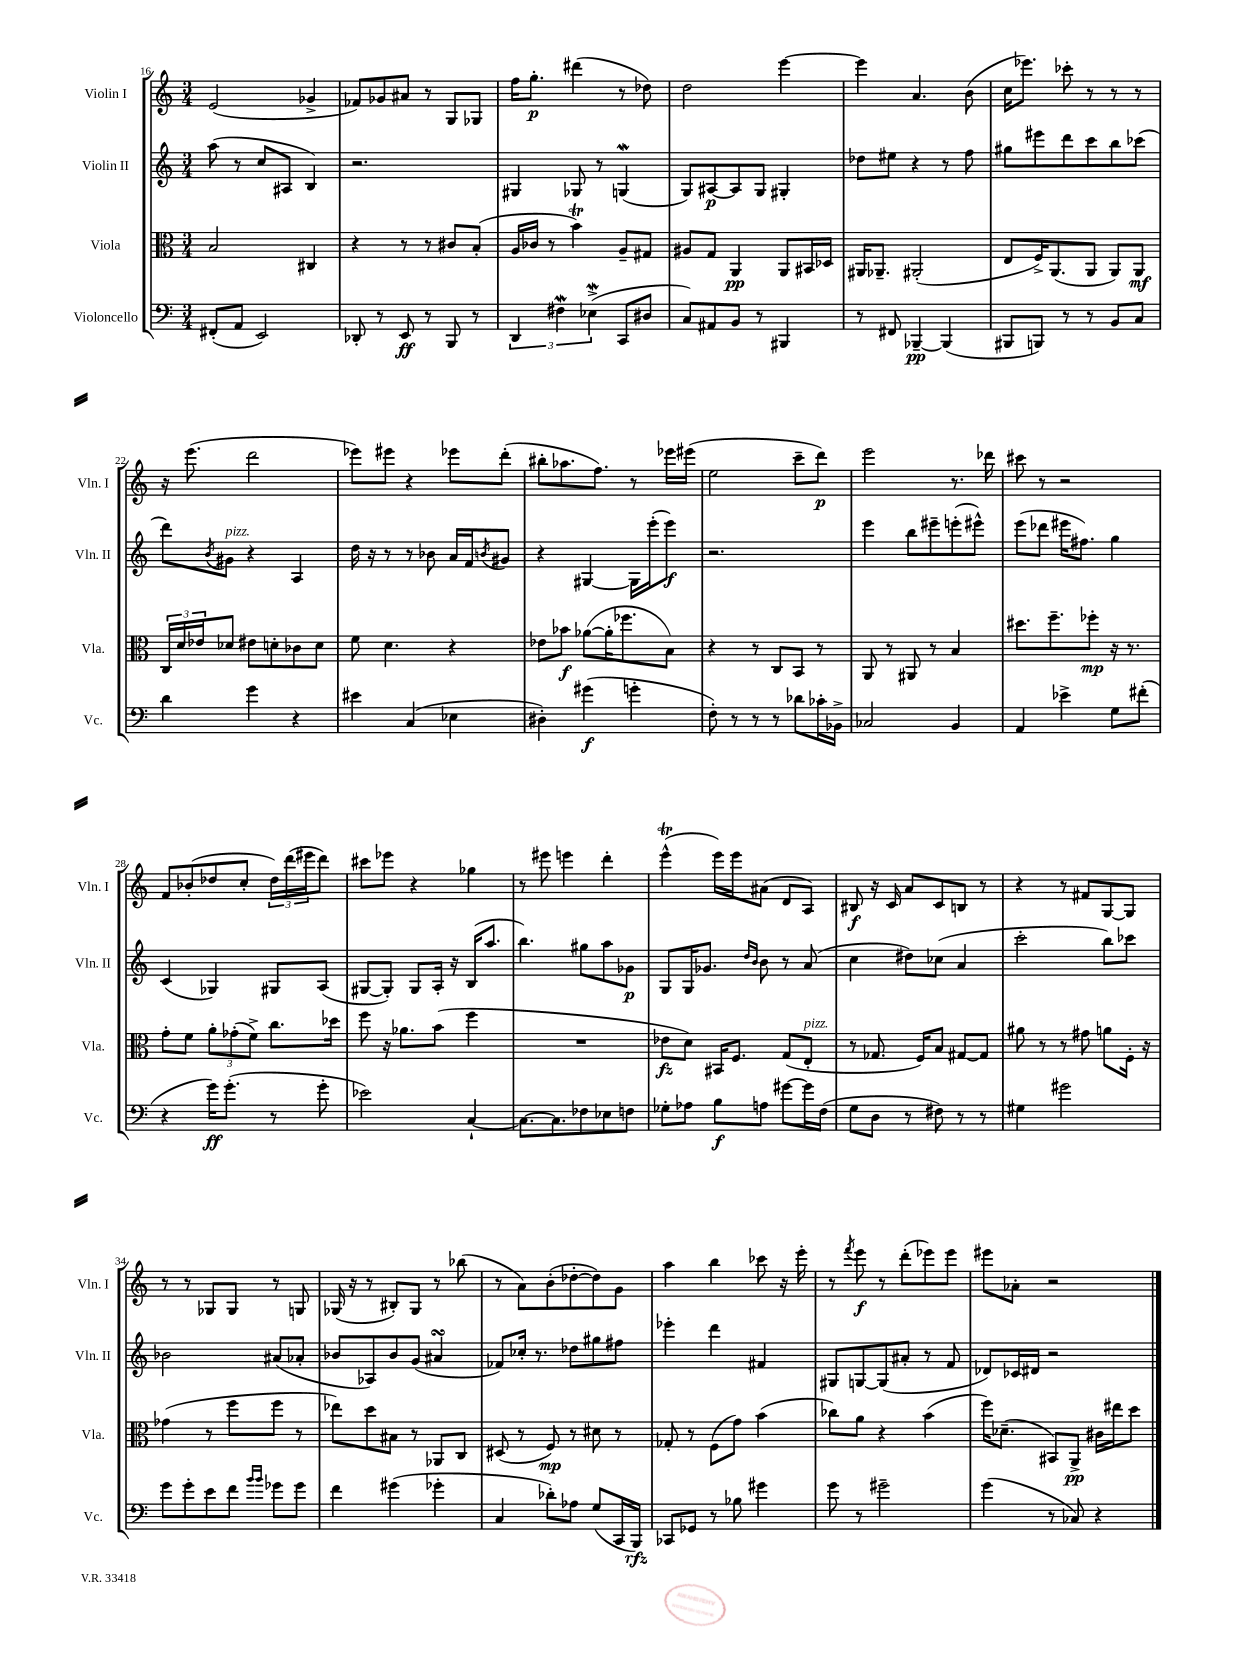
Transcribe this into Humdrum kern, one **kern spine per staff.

**kern	**kern	**kern	**kern
*staff4	*staff3	*staff2	*staff1
*clefF4	*clefC3	*clefG2	*clefG2
*k[]	*k[]	*k[]	*k[]
*M3/4	*M3/4	*M3/4	*M3/4
(8FF#'	2B	(8aa	(2e
8AA	.	8r	.
2EE)	.	8cc	.
.	.	8A#	.
.	4C#	4B)	4g-^
=	=	=	=
8DD-'	4r	2.r	8f-)
8r	.	.	8g-
8EE	8r	.	8a#
8r	8r	.	8r
8BBB	8c#	.	8G
8r	(8B'	.	8G-
=	=	=	=
6DD	16A	4G#	16ff
.	16c-	.	8.gg'
.	8r	.	.
6F#	.	.	.
.	4b)	8G-	(4ddd#
(6E-^	.	.	.
.	.	8r	.
8CC	8A~	(4G	8r
8D#	8G#	.	8dd-)
=	=	=	=
8C)	8A#	8G)	2dd
8AA#	8G	[8A#	.
8BB	4AA	8A#]	.
8r	.	8G	.
4BBB#	8AA	4G#'	[4eee
.	16BB#	.	.
.	16D-	.	.
=	=	=	=
8r	16AA#	8dd-	4eee]
.	8.AA-~	.	.
8FF#	.	8ee#	.
[4BBB-~	(2AA#'	4r	4.a
(4BBB-]	.	8r	.
.	.	8ff	(8b
=	=	=	=
8BBB#	8E	8gg#	16cc
.	.	.	8.eee-)
8BBB)	16F^)	8eee#	.
.	(8.AA	.	.
8r	.	8ddd	8ccc-'
8r	8AA	8ccc	8r
8BB	8AA)	8bb	8r
8C	8AA	(8ccc-	8r
=	=	=	=
4d	24C	8ddd)	16r
.	24d	.	.
.	.	.	(8.eee
.	24e-	.	.
.	.	8qb	.
.	8d-	8g#	.
4g	8e#	4r	2ddd
.	8d'	.	.
4r	8c-	4A	.
.	8d	.	.
=	=	=	=
4e#	8f	16dd	8eee-)
.	.	16r	.
.	4.d	8r	8eee#
(4C	.	8r	4r
.	.	8b-	.
4E-	4r	16a	8eee-
.	.	16f	.
.	.	8qb	.
.	.	8g#	(8ddd'
=	=	=	=
4D#')	8e-	4r	8bb#'
.	8b-	.	8.aa-
(4g#	([8a-	[4G#	.
.	.	.	8.ff)
.	16a-']	.	.
.	8.ff-	.	.
4g'	.	16G#]	8r
.	.	(16eee'	.
.	8B)	8eee)	16eee-
.	.	.	(16eee#
=	=	=	=
8F')	4r	2.r	2ee
8r	.	.	.
8r	8r	.	.
8r	8C	.	.
8d-	8BB	.	8ccc~
16c-'	8r	.	8ddd)
16BB-^	.	.	.
=	=	=	=
2C-	8AA	4eee	2eee
.	8r	.	.
.	8AA#	8bb	.
.	8r	8eee#~	.
4BB	4B	(8eee'	8.r
.	.	8eee#^^)	.
.	.	.	16ddd-
=	=	=	=
4AA	8.dd#	(8eee	8ccc#
.	.	8ddd-	8r
.	8.ff~	.	.
4e-^	.	16eee#	2r
.	.	8.ff#)	.
.	8ff-'	.	.
8G	16r	4gg	.
.	8.r	.	.
(8f#'	.	.	.
=	=	=	=
4r	8g'	(4c	8f
.	8f	.	(8b-'
16g)	12a'	4G-)	8dd-
(8.g'	.	.	.
.	(12g-'	.	.
.	.	.	8cc'
.	12f^)	.	.
8r	8.cc	8G#	24dd-)
.	.	.	(24ddd
.	.	.	24eee#
8g'	.	(8A	8ddd)
.	16dd-	.	.
=	=	=	=
2e-)	8ff	[8G#	8ccc#
.	16r	8G#'])	8eee-
.	8.a-	.	.
.	.	8G#	4r
.	(8b	16A'	.
.	.	16r	.
[4C`	4ff	(16B	4gg-
.	.	8.aa	.
=	=	=	=
8.C_	2.r	4.bb)	8r
.	.	.	8eee#
8.C]	.	.	.
.	.	.	4eee
8F-	.	8gg#	.
8E-	.	8aa	4ddd'
8F	.	8g-	.
=	=	=	=
8G-'	8e-	8G	(4eee^^
8A-	8d)	16G	.
.	.	8.g-	.
8B	16BB#	.	16eee)
.	8.F	.	16eee
.	.	16qqdd	.
.	.	16qqb	.
8A	.	8b	(8a#
[8g#	(8G	8r	8d
16g#]	8E'	(8a	8A)
(16F	.	.	.
=	=	=	=
8G	8r	4cc	8B#
8D	8.G-	.	16r
.	.	.	16c
8r	.	8dd#)	8a
.	16F)	.	.
8F#)	8B	(8cc-	8c
8r	[8G#	4a	8B
8r	8G#]	.	8r
=	=	=	=
4G#	8a#	2ccc'	4r
.	8r	.	.
2g#	8r	.	8r
.	8g#	.	8f#
.	8a	8bb)	[8G
.	16F'	8ccc-	8G]
.	16r	.	.
=	=	=	=
8g	(4g-	2b-	8r
8g'	.	.	8r
8e	8r	.	8G-
8f	8ff	.	8G-
16qqb	.	.	.
16qqb	.	.	.
8g-	8ff	(8a#	8r
8g-	8r	8a-'	8G
=	=	=	=
4f	8ee-)	8b-	(16G-
.	.	.	16r
.	8dd	8A-)	8r
(4g#	8B#	8b-	8B#')
.	8r	(8g	8G-
4g-'	8AA-	4a#	8r
.	8C	.	(8bb-
=	=	=	=
4C	(8D#	8f-)	8r
.	8r	16cc-'	8a)
.	.	8.r	.
8d-')	8F)	.	(8b'
8A-	8r	8dd-	[8dd-'
(8G	8d#	8gg#	8dd-])
16CC	8r	8ff#	8g
16BBB)	.	.	.
=	=	=	=
8CC-	8G-'	4eee-'	4aa
8GG-	8r	.	.
8r	(8F	4ddd	4bb
8B-	8g)	.	.
4g#	(4b	4f#	8ccc-
.	.	.	16r
.	.	.	16eee'
=	=	=	=
8g	8cc-)	8G#	8r
.	.	.	8qfff
8r	8a	[8G	8eee
2g#~	4r	(8G]	8r
.	.	8a#'	(8ddd'
.	(4b	8r	8eee-)
.	.	8f	8eee-
=	=	=	=
(4g	16ff)	8d-)	8eee#
.	(8.d-~	.	.
.	.	16c-	8a-'
.	.	16d#	.
8r	8BB#)	2r	2r
8C-)	8AA^	.	.
4r	16c#	.	.
.	16ee#	.	.
.	8dd	.	.
==	==	==	==
*-	*-	*-	*-
